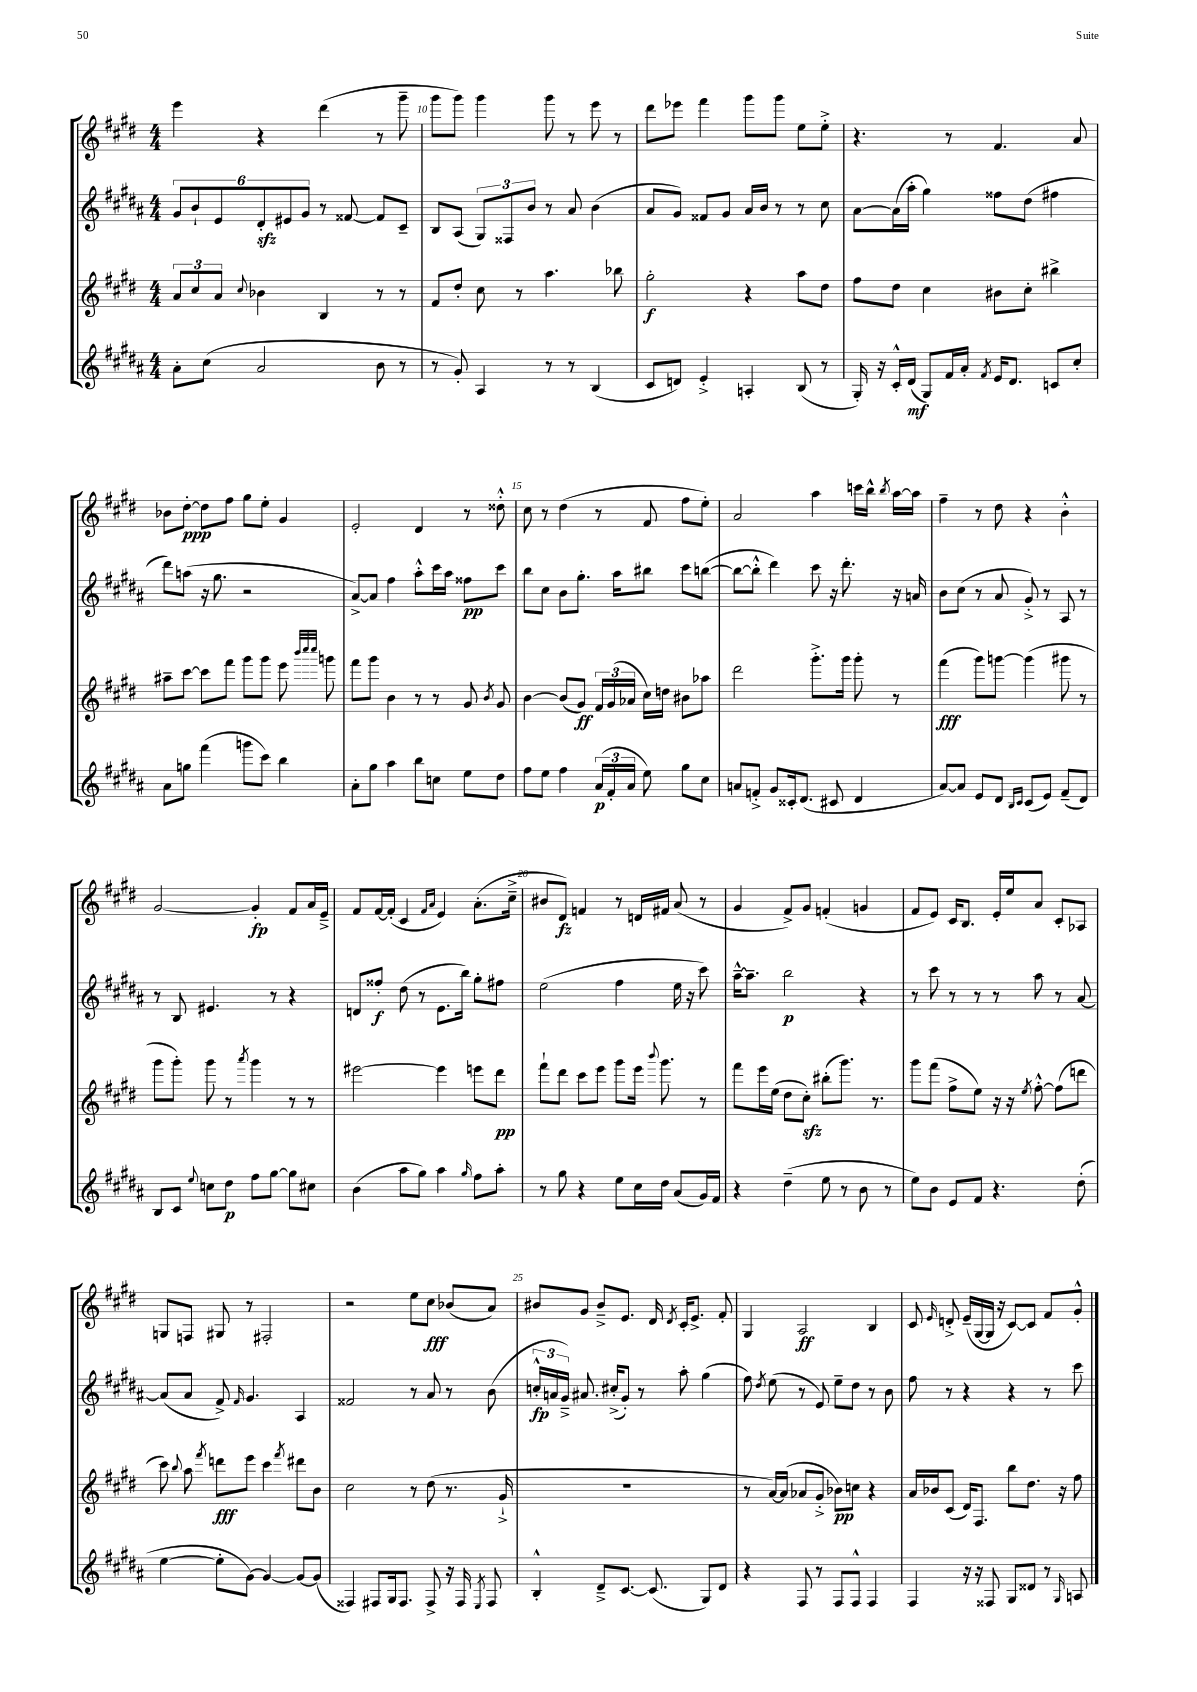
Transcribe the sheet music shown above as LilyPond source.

<<
\new StaffGroup <<
\new Staff = "s0" {
    \clef treble \key e \major \numericTimeSignature \time 4/4
    \autoBeamOff e'''4 r4 dis'''4( r8 gis'''8-- |
    gis'''8[ gis'''8]) gis'''4 gis'''8 r8 e'''8 r8 |
    dis'''8[ ees'''8] fis'''4 gis'''8[ gis'''8] e''8[ e''8]-.-> |
    r4. r8 fis'4. a'8 |
    bes'8[ dis''8]~-.\ppp dis''8[ fis''8] gis''8[ e''8]-. gis'4 |
    e'2-. dis'4 r8 disis''8-.-^ |
    cis''8 r8 dis''4( r8 fis'8 fis''8[ e''8]-.) |
    a'2 a''4 c'''16[ b''16]-^ \acciaccatura { b''8 } a''16[~ a''16] |
    fis''4-- r8 dis''8 r4 b'4-.-^ |
    gis'2~ gis'4-.\fp fis'8[ a'16 e'16]---> |
    fis'8[ fis'16~ fis'16]-.( cis'4 \grace { fis'16[ a'16] } e'4) a'8.[-.( cis''16]---> |
    bis'8[ dis'8]\fz) f'4 r8 d'16[ fis'16] a'8( r8 |
    gis'4 fis'8[->) gis'8] f'4-.( g'4 |
    fis'8[ e'8]) cis'16[ b8.] e'16[-. e''16 a'8] cis'8[-. aes8] |
    g8[ f8] gis8 r8 fis2-. |
    r2 e''8[ cis''8]\fff bes'8[( a'8]) |
    bis'8[ gis'8] bis'8[---> e'8.] dis'16 \acciaccatura { dis'8 } cis'16[-. e'8.]-> fis'8-. |
    gis4 a2\ff b4 |
    cis'8 \grace { e'16 } d'8-.-> e'16[--( gis16~ gis16] r16 cis'8[~) cis'8] fis'8[ gis'8]-.-^ \bar "|." |
}
\new Staff = "s1" {
    \clef treble \key b \major \numericTimeSignature \time 4/4
    \autoBeamOff \tuplet 6/4 { gis'8[ b'8-! e'8 dis'8-.\sfz eis'8 gis'8] } r8 fisis'8~ fisis'8[ cis'8]-- |
    b8[ ais8]( \tuplet 3/2 { gis8[) fisis8 b'8] } r8 ais'8 b'4( |
    ais'8[ gis'8]) fisis'8[ gis'8] ais'16[ b'16] r8 r8 cis''8 |
    ais'8[~ ais'16( ais''16]-. gis''4) fisis''8[ dis''8]( fis''4 |
    dis'''8[) a''8]( r16 gis''8. r2 |
    ais'8[~->) ais'8] fis''4 ais''8[-.-^ cis'''16 ais''16] fisis''8[\pp cis'''8] |
    b''8[ cis''8] b'8[ gis''8.]-. ais''16[ bis''8] cis'''8[ b''8]~( |
    b''8[~ b''8]-.-^ dis'''4) cis'''8 r16 dis'''8.-. r16 a'16 |
    b'8[ cis''8]( r8 ais'8 gis'8-.->) r8 ais8 r8 |
    r8 b8 eis'4. r8 r4 |
    d'8[ fisis''8]-.\f dis''8( r8 e'8.[ b''16]) gis''8[-. fis''8] |
    e''2( fis''4 e''16 r16 cis'''8) |
    ais''16[~---^ ais''8.]-- b''2\p r4 |
    r8 cis'''8 r8 r8 r8 ais''8 r8 ais'8~ |
    ais'8[( ais'8] fis'8->) \grace { fis'16 } gis'4. ais4 |
    fisis'2 r8 ais'8 r8 b'8( |
    \tuplet 3/2 { c''16[-.-^\fp a'16 gis'16]--->) } ais'8. cis''16[-.->( gis'8]-.) r8 ais''8-. gis''4( |
    fis''8) \acciaccatura { dis''8 } e''8( r8 e'8) e''8[-- dis''8] r8 b'8 |
    fis''8 r8 r4 r4 r8 cis'''8 \bar "|." |
}
\new Staff = "s2" {
    \clef treble \key e \major \numericTimeSignature \time 4/4
    \autoBeamOff \tuplet 3/2 { a'8[ cis''8 a'8] } \appoggiatura { cis''8 } bes'4 b4 r8 r8 |
    fis'8[ dis''8]-. cis''8 r8 a''4. bes''8 |
    gis''2-.\f r4 a''8[ dis''8] |
    fis''8[ dis''8] cis''4 bis'8[ cis''8]-. bis''4-> |
    ais''8[-- cis'''8]~ cis'''8[ fis'''8] gis'''8[ gis'''8] e'''8 \grace { b'''32[ cis''''32 cis''''32] } g'''8 |
    fis'''8[ gis'''8] b'4 r8 r8 gis'8 \acciaccatura { b'8 } gis'8 |
    b'4~ b'8[( gis'8]\ff) \tuplet 3/2 { fis'16[ gis'16( aes'16] } cis''16[) d''16] bis'8[ aes''8] |
    dis'''2 gis'''8.[-.-> gis'''16] gis'''8-. r8 |
    fis'''4\fff( gis'''8[) g'''8]~ g'''4( gis'''8 r8 |
    gis'''8[ gis'''8]-.) gis'''8 r8 \acciaccatura { a'''8 } gis'''4 r8 r8 |
    eis'''2~ eis'''4 e'''8[ dis'''8]\pp |
    fis'''8[-! dis'''8] cis'''8[ e'''8] gis'''8[ e'''16] \appoggiatura { b'''8 } gis'''8. r8 |
    fis'''8[ e'''16 e''16]( dis''8[ cis''8]-.\sfz) bis''8[-.( gis'''8.]) r8. |
    gis'''8[ fis'''8]( fis''8[-> e''8]) r16 r16 \acciaccatura { e''8 } fis''8~-.-^ fis''8[( d'''8] |
    cis'''8) \appoggiatura { b''8 } a''8 \acciaccatura { fis'''8 } d'''8[\fff e'''8] cis'''4 \acciaccatura { fis'''8 } dis'''8[ b'8] |
    cis''2 r8 dis''8( r8. gis'16-!-> |
    R1 |
    r8 a'16[~) a'16]( aes'8[ gis'8]-.-> bes'8[\pp) c''8] r4 |
    a'16[ bes'16 cis'8]( dis'16[) fis8.] b''8[ dis''8.] r16 fis''8 \bar "|." |
}
\new Staff = "s3" {
    \clef treble \key b \major \numericTimeSignature \time 4/4
    \autoBeamOff ais'8[-. cis''8]( ais'2 b'8 r8 |
    r8 gis'8-.) ais4 r8 r8 b4( |
    cis'8[ d'8]) e'4-.-> a4-. b8( r8 |
    gis16-.) r16 cis'16[-.-^ dis'16]\mf( gis8[) fis'16 ais'16]-. \acciaccatura { fis'8 } e'16[ dis'8.] c'8[ cis''8]-. |
    ais'8[ g''8] fis'''4( g'''8[ cis'''8]) b''4 |
    ais'8[-. gis''8] ais''4 b''8[ c''8] e''8[ dis''8] |
    fis''8[ e''8] fis''4 \tuplet 3/2 { ais'16[\p( fis'16-. ais'16] } e''8) gis''8[ cis''8] |
    a'8[ f'8]-.-> gis'8[ cisis'16-. dis'8.]( cis'8 dis'4 |
    ais'8[~) ais'8] e'8[ dis'8] \grace { b16[ cis'16] } cis'8[( e'8]) fis'8[--( dis'8]) |
    b8[ cis'8] \appoggiatura { e''8 } c''8[ dis''8]\p fis''8[ gis''8]~ gis''8[ cis''8] |
    b'4( ais''8[ gis''8]) ais''4 \grace { gis''16 } fis''8[ ais''8]-. |
    r8 gis''8 r4 e''8[ cis''16 dis''16] ais'8[( gis'16) fis'16] |
    r4 dis''4--( e''8 r8 b'8 r8 |
    e''8[) b'8] e'8[ fis'8] r4. dis''8-.( |
    e''4~ e''8[-. gis'8]~) gis'4~ gis'8[~ gis'8]( |
    fisis4) fis8[ gis16 fis8.] fis8-> r16 fis16 \acciaccatura { e8 } fis8 |
    b4-.-^ dis'8[---> cis'8.]~ cis'8.( gis8[) dis'8] |
    r4 fis8 r8 fis8[ fis8]-^ fis4 |
    fis4 r16 r16 fisis8 gis8[ disis'8] r8 \grace { gis16 } a8 \bar "|." |
}
>>
>>
\layout { \context { \Score currentBarNumber = #9 \override BarNumber.break-visibility = ##(#f #t #t) barNumberVisibility = #(every-nth-bar-number-visible 5) } }
